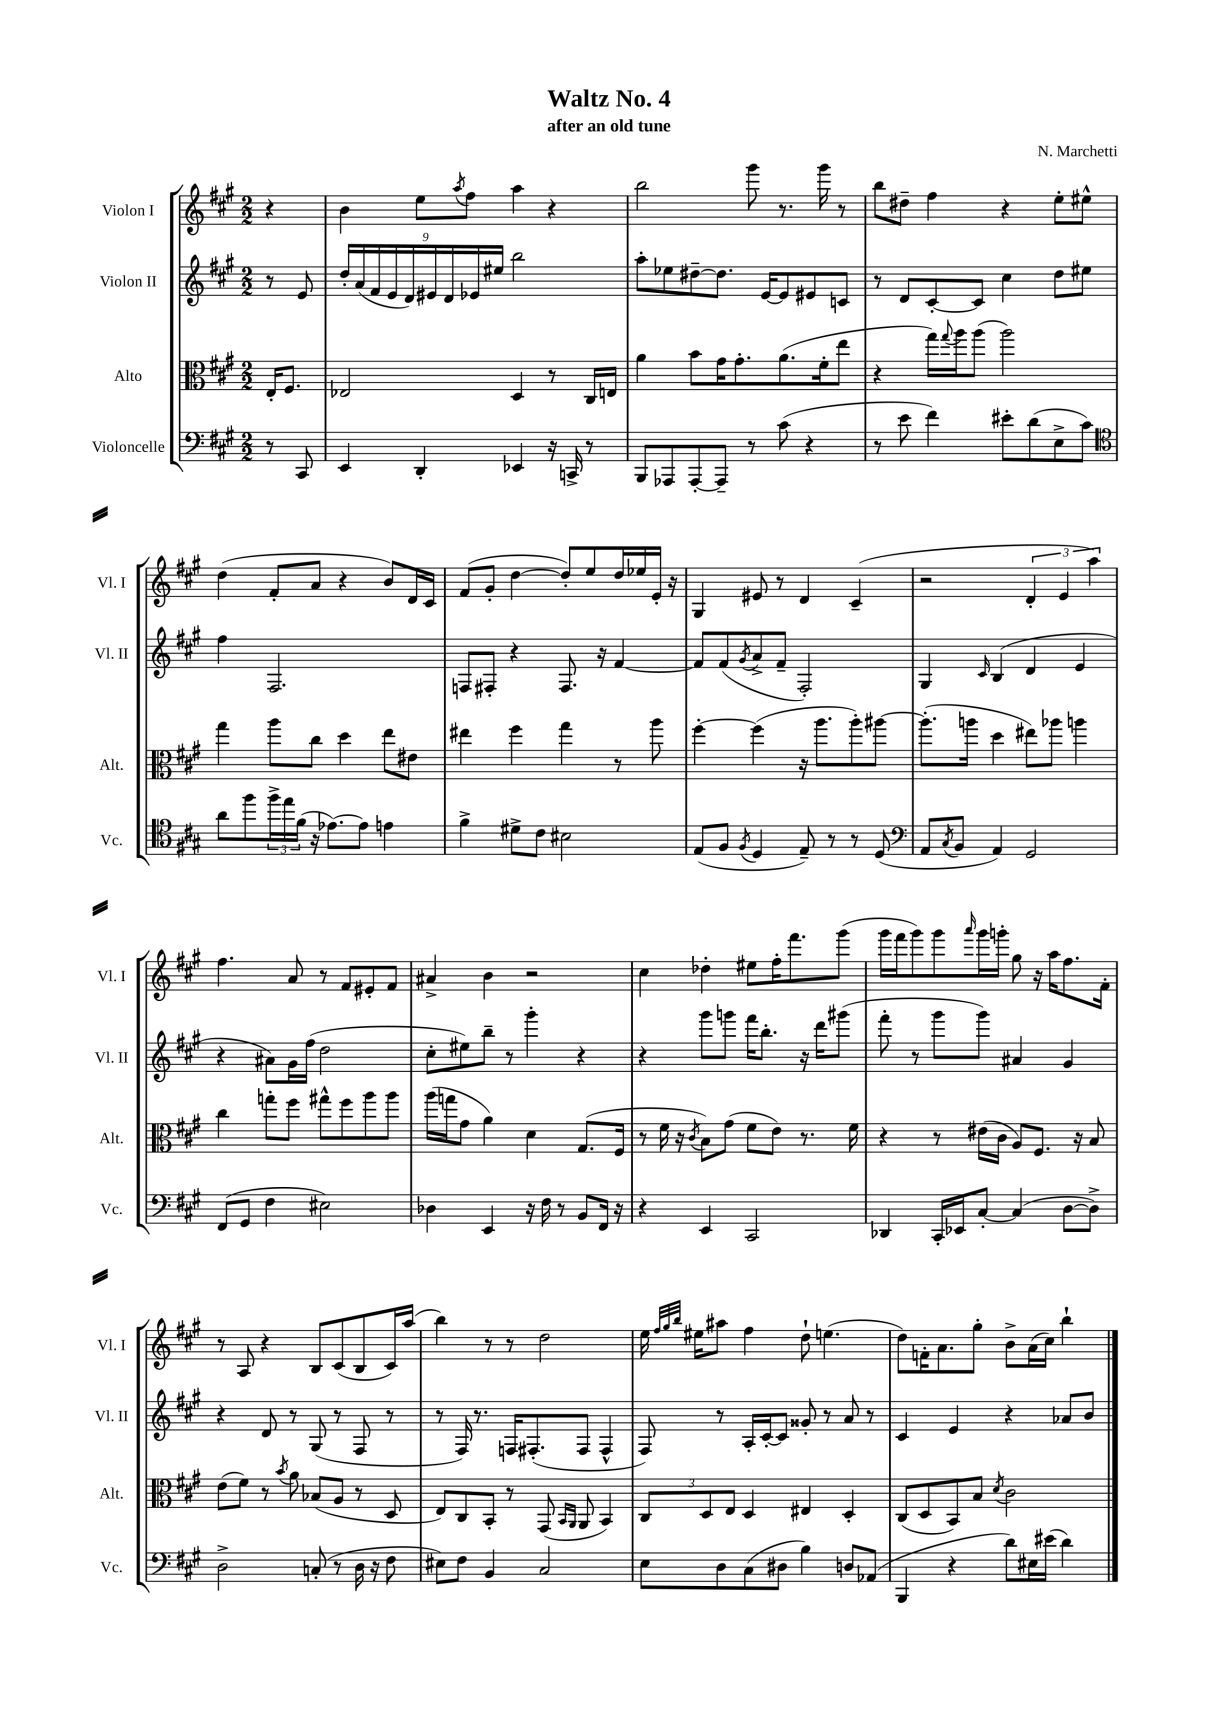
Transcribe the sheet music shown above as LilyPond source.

\header { title = "Waltz No. 4" composer = "N. Marchetti" subtitle = "after an old tune" }
<<
\new StaffGroup <<
\new Staff = "s0" \with { instrumentName = "Violon I" shortInstrumentName = "Vl. I" } {
    \clef treble \key a \major \numericTimeSignature \time 2/2 \partial 4
    r4 |
    b'4 e''8 \acciaccatura { a''8 } fis''8 a''4 r4 |
    b''2 gis'''8 r8. gis'''16 r8 |
    b''8 dis''8-- fis''4 r4 e''8-. eis''8-^ |
    d''4( fis'8-. a'8 r4 b'8) d'16 cis'16 |
    fis'8( gis'8-. d''4~ d''8-.) e''8 d''16 ees''16 e'16-. r16 |
    gis4 eis'8 r8 d'4 cis'4--( |
    r2 \tuplet 3/2 { d'4-. e'4 a''4) } |
    fis''4. a'8 r8 fis'8 eis'8-. fis'8 |
    ais'4-> b'4 r2 |
    cis''4 des''4-. eis''8 fis''16-. fis'''8. gis'''8( |
    gis'''16 fis'''16 gis'''8) gis'''8 \grace { a'''16 } gis'''16 g'''16-. gis''8 r16 a''16 fis''8. fis'16-. |
    r8 a8 r4 b8 cis'8( b8 cis'16) a''16( |
    b''4) r8 r8 d''2 |
    e''16 \grace { fis''32 gis''32 b''32 } eis''16 ais''8 fis''4 d''8-! e''4.( |
    d''8) f'16-. a'8. gis''8-. b'8-> a'16( cis''16) b''4-! \bar "|." |
}
\new Staff = "s1" \with { instrumentName = "Violon II" shortInstrumentName = "Vl. II" } {
    \clef treble \key a \major \numericTimeSignature \time 2/2 \partial 4
    r8 e'8 |
    \tuplet 9/8 { d''16-. a'16( fis'16 e'16 d'16) eis'16 d'16 ees'16 eis''16 } b''2 |
    a''8-. ees''8 dis''8~-- dis''8. e'16~ e'8 eis'8 c'8 |
    r8 d'8 cis'8~-. cis'8 cis''4 d''8 eis''8 |
    fis''4 fis2. |
    f8 fis8-. r4 fis8. r16 fis'4~ |
    fis'8 fis'8( \acciaccatura { gis'8 } a'8-> fis'8-- fis2-.) |
    gis4 \grace { cis'16 } b4( d'4 e'4 |
    r4 ais'8) gis'16 fis''16( d''2 |
    cis''8-. eis''8) b''8-- r8 gis'''4-. r4 |
    r4 gis'''8 g'''8 fis'''16 b''8.-. r16 d'''16 gis'''8( |
    fis'''8-. r8 gis'''8 gis'''8) ais'4 gis'4 |
    r4 d'8 r8 gis8( r8 fis8 r8 |
    r8 fis16) r8. f16 fis8.-.( fis8 fis4-^ |
    fis8) r8 a16-. cis'16~-. cis'8 gisis'8-. r8 a'8 r8 |
    cis'4 e'4 r4 aes'8 b'8 \bar "|." |
}
\new Staff = "s2" \with { instrumentName = "Alto" shortInstrumentName = "Alt." } {
    \clef alto \key a \major \numericTimeSignature \time 2/2 \partial 4
    e16-. fis8. |
    ees2 d4 r8 cis16 e16 |
    a'4 b'8 gis'16 gis'8.-. a'8.( fis'16-. e''8 |
    r4 gis''16) \appoggiatura { gis''8 } a''16 a''8( a''2) |
    gis''4 a''8 cis''8 d''4 e''8 eis'8 |
    eis''4 fis''4 gis''4 r8 a''8 |
    fis''4~-. fis''4( r16 a''8. a''8-.) ais''8~ |
    ais''8.-.( a''16 d''4 eis''8) aes''8 a''4 |
    cis''4 g''8-. fis''8 gis''8-^ fis''8 a''8 a''8 |
    a''16( g''16 gis'8 a'4) d'4 gis8.( fis16 |
    r8 fis'16 r16 \acciaccatura { cis'8 } b8) gis'8( fis'8 e'8) r8. fis'16 |
    r4 r8 eis'16( cis'16 a8) fis8. r16 b8 |
    e'8( fis'8) r8 \acciaccatura { b'8 } a'8 bes8( a8 r8 d8 |
    e8) cis8 b,8-. r8 gis,8( \grace { b,16 a,16 } a,8 b,4) |
    \tuplet 3/2 { cis8 d8 e8 } d4 eis4 d4-. |
    cis8( d8 b,8) b8 \acciaccatura { d'8 } cis'2 \bar "|." |
}
\new Staff = "s3" \with { instrumentName = "Violoncelle" shortInstrumentName = "Vc." } {
    \clef bass \key a \major \numericTimeSignature \time 2/2 \partial 4
    r8 cis,8 |
    e,4 d,4-. ees,4 r16 c,16-> r8 |
    b,,8 aes,,8 aes,,8~-. aes,,8-- r8 cis'8( r4 |
    r8 e'8 fis'4) eis'8-. d'8( e8-> cis'8) |
    \clef tenor a'8 fis''8 \tuplet 3/2 { fis''16-> e''16 fis'16( } r16 ees'8.~) ees'8 e'4 |
    fis'4-> dis'8-> cis'8 bis2 |
    e8( fis8 \acciaccatura { fis8 } d4 e8--) r8 r8 d8( |
    \clef bass a,8 \acciaccatura { cis8 } b,8 a,4) gis,2 |
    fis,8( gis,8 fis4 eis2) |
    des4 e,4 r16 fis16 r8 b,8 fis,16 r16 |
    r4 e,4 cis,2 |
    des,4 cis,16-. ees,16 cis8~-. cis4( d8~ d8->) |
    d2-> c8-.( r8 d16 r16 fis8 |
    eis8) fis8 b,4 cis2 |
    e8 d8 cis8( dis8 b4) d8 aes,8( |
    b,,4 r4 d'8) eis16 eis'16( d'4) \bar "|." |
}
>>
>>
\layout { \context { \Score \remove "Bar_number_engraver" } }
